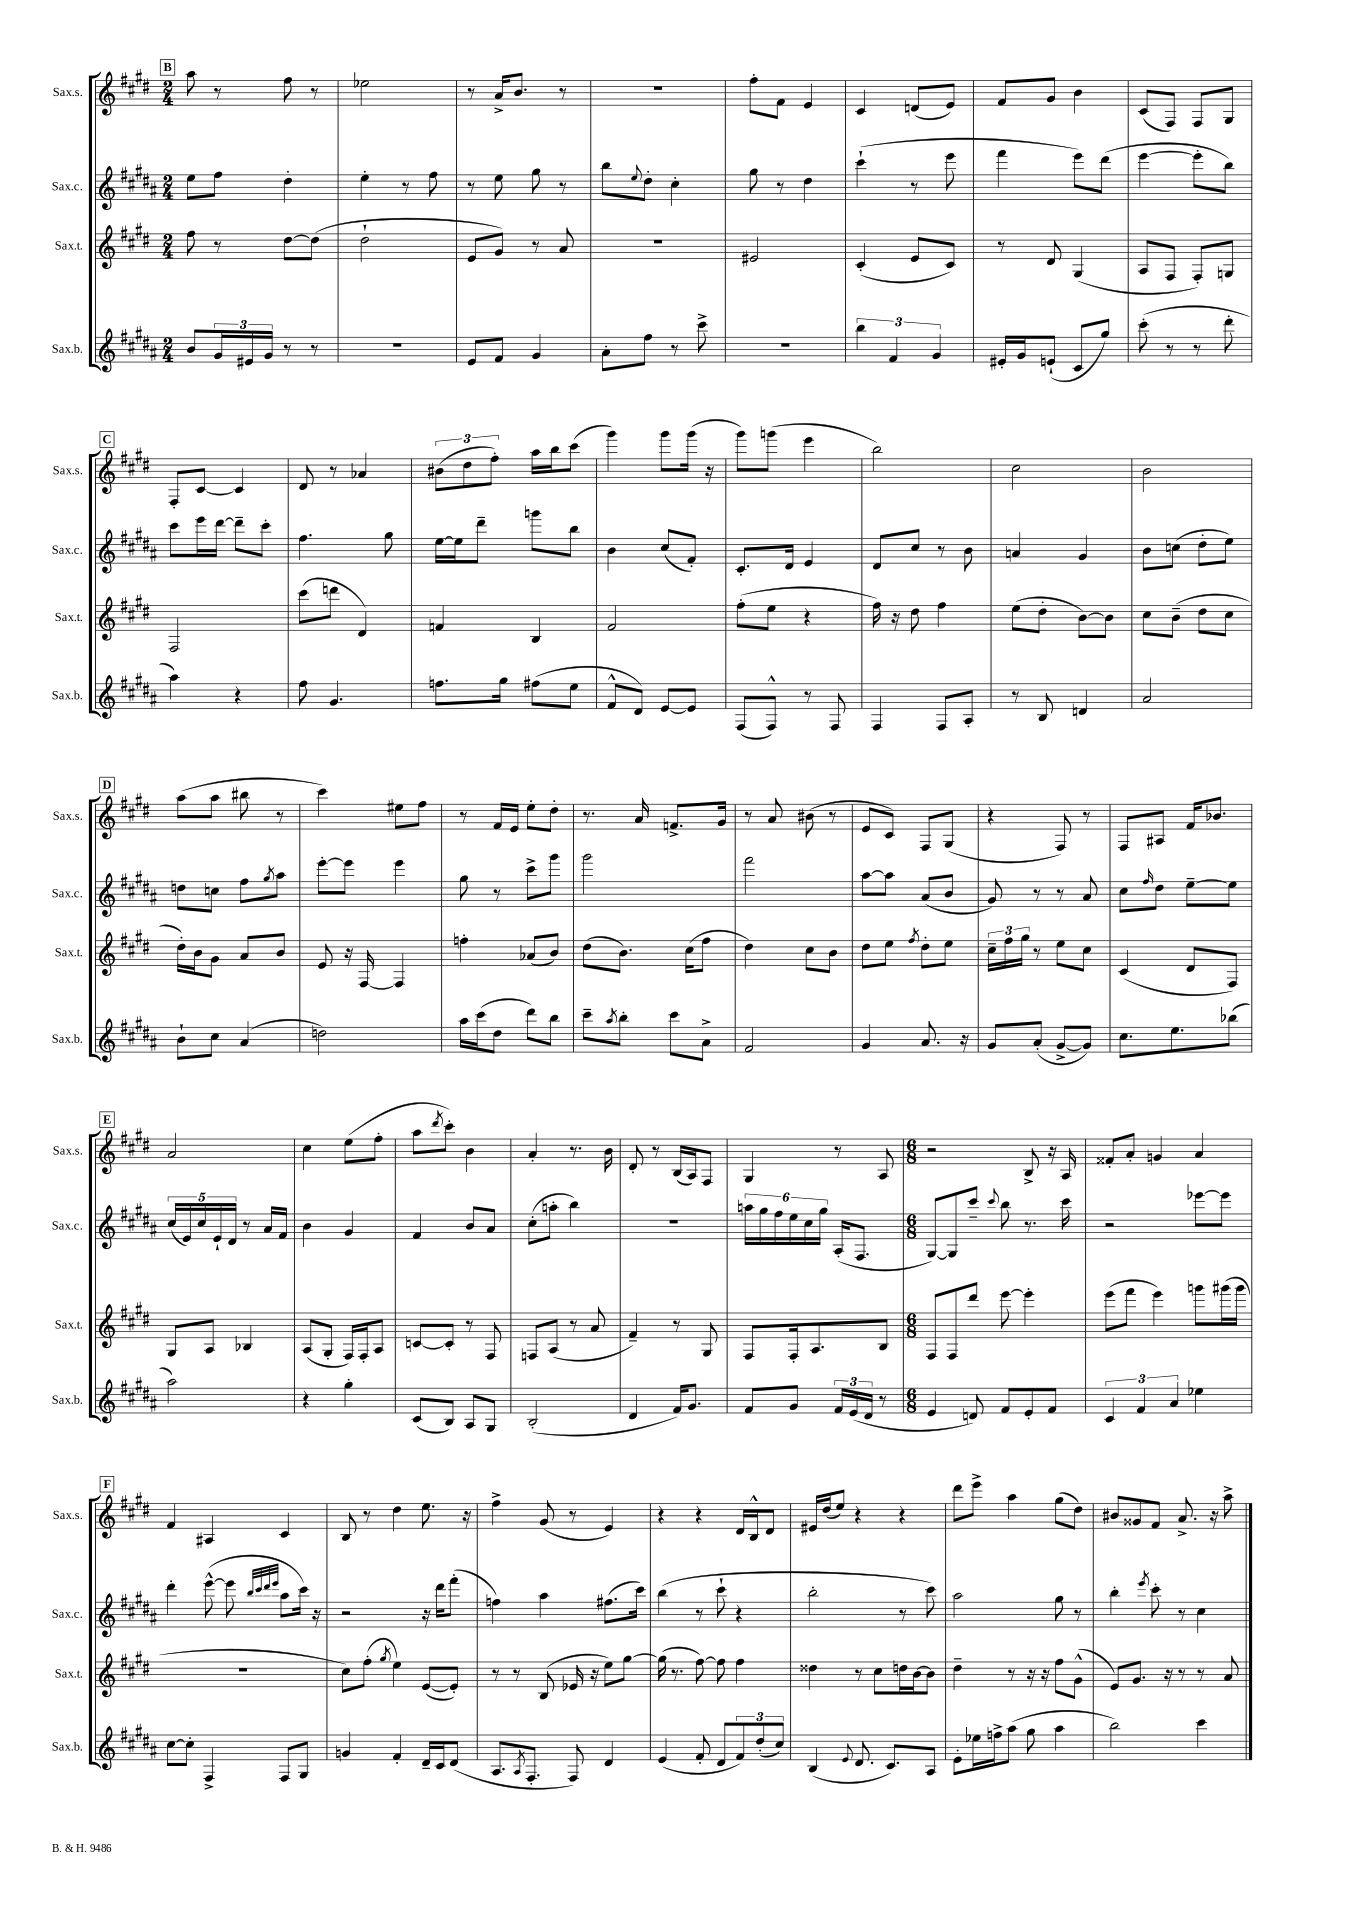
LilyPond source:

<<
\new StaffGroup <<
\new Staff = "s0" \with { instrumentName = "Sax.s." shortInstrumentName = "Sax.s." } {
    \clef treble \key e \major \numericTimeSignature \time 2/4
    \mark \markup { \box "B" } a''8 r8 fis''8 r8 |
    ees''2 |
    r8 a'16-> b'8. r8 |
    r2 |
    fis''8-. fis'8 e'4 |
    cis'4 d'8( e'8) |
    fis'8 gis'8 b'4 |
    cis'8( fis8) fis8 gis8 |
    \mark \markup { \box "C" } fis8-. cis'8~ cis'4 |
    dis'8 r8 aes'4 |
    \tuplet 3/2 { bis'8( dis''8 fis''8-.) } a''16 b''16 cis'''8( |
    gis'''4) gis'''8 gis'''16( r16 |
    gis'''8) g'''8( e'''4 |
    b''2) |
    cis''2 |
    b'2 |
    \mark \markup { \box "D" } a''8( a''8 bis''8 r8 |
    cis'''4) eis''8 fis''8 |
    r8 fis'16 e'16 e''8-. dis''8-. |
    r8. a'16 f'8.-> gis'16 |
    r8 a'8 bis'8( r8 |
    e'8 cis'8) fis8 gis8( |
    r4 fis8) r8 |
    fis8 ais8 fis'16 bes'8. |
    \mark \markup { \box "E" } a'2 |
    cis''4 e''8( fis''8-. |
    a''8 \acciaccatura { dis'''8 } cis'''8-.) b'4 |
    a'4-. r8. b'16 |
    dis'8-. r8 b16( a16) fis8 |
    gis4 r8 a8 |
    \numericTimeSignature \time 6/8 r2 b8-> r16 a16 |
    fisis'8-. a'8-. g'4 a'4 |
    \mark \markup { \box "F" } fis'4 ais4 cis'4 |
    b8 r8 dis''4 e''8. r16 |
    fis''4-> gis'8( r8 e'4) |
    r4 r4 dis'16 b16-^ dis'8 |
    eis'16 dis''16( e''8) r4 r4 |
    dis'''8 e'''8-> a''4 gis''8( dis''8) |
    bis'8 gisis'8 fis'8 a'8.-> r16 a''8-> \bar "|." |
}
\new Staff = "s1" \with { instrumentName = "Sax.c." shortInstrumentName = "Sax.c." } {
    \clef treble \key b \major \numericTimeSignature \time 2/4
    \mark \markup { \box "B" } e''8 fis''8 dis''4-. |
    e''4-. r8 fis''8 |
    r8 e''8 gis''8 r8 |
    b''8 \appoggiatura { e''8 } dis''8-. cis''4-. |
    gis''8 r8 dis''4 |
    cis'''4-!( r8 e'''8 |
    fis'''4 e'''8) dis'''8( |
    e'''4~ e'''8-. b''8) |
    \mark \markup { \box "C" } cis'''8 e'''16 dis'''16~ dis'''8-- cis'''8-. |
    fis''4. gis''8 |
    e''16~ e''16 dis'''8-- g'''8 b''8 |
    b'4 cis''8( fis'8-.) |
    cis'8.-. dis'16 e'4 |
    dis'8 cis''8 r8 b'8 |
    a'4 gis'4 |
    b'8 c''8( dis''8-. e''8) |
    \mark \markup { \box "D" } d''8 c''8 fis''8 \acciaccatura { gis''8 } ais''8 |
    e'''8~-. e'''8 e'''4 |
    gis''8 r8 cis'''8-> gis'''8 |
    gis'''2 |
    fis'''2 |
    ais''8~ ais''8 ais'8( b'8 |
    gis'8) r8 r8 ais'8 |
    cis''8 \grace { fis''16 } dis''8 e''8~-- e''8 |
    \mark \markup { \box "E" } \tuplet 5/4 { cis''16( e'16) cis''16 e'16-! dis'16 } r8 ais'16 fis'16 |
    b'4 gis'4 |
    fis'4 b'8 ais'8 |
    cis''8-.( a''8-. b''4) |
    r2 |
    \tuplet 6/4 { a''16 gis''16 fis''16 e''16 cis''16 gis''16 } ais16-.( fis8. |
    \numericTimeSignature \time 6/8 gis8~) gis8 cis'''8-- \appoggiatura { cis'''8 } b''8 r8. cis'''16 |
    r2 ees'''8~ ees'''8 |
    \mark \markup { \box "F" } dis'''4-. e'''8~-^( e'''8 \grace { b''32 cis'''32 dis'''32 e'''32 } ais''8 cis'''16) r16 |
    r2 r16 dis'''16 fis'''8-.( |
    f''4) ais''4 fis''8.( cis'''16) |
    b''4( r8 cis'''8-! r4 |
    b''2-. r8 cis'''8) |
    ais''2 gis''8 r8 |
    b''4-. \acciaccatura { e'''8 } cis'''8-. r8 cis''4 \bar "|." |
}
\new Staff = "s2" \with { instrumentName = "Sax.t." shortInstrumentName = "Sax.t." } {
    \clef treble \key e \major \numericTimeSignature \time 2/4
    \mark \markup { \box "B" } fis''8 r8 dis''8~ dis''8( |
    dis''2-! |
    e'8 gis'8) r8 a'8 |
    R2 |
    eis'2 |
    cis'4-.( e'8 cis'8) |
    r8 dis'8 gis4( |
    a8 fis8 fis8-.) g8 |
    \mark \markup { \box "C" } fis2 |
    cis'''8( d'''8 dis'4) |
    f'4 b4 |
    fis'2 |
    fis''8-.( e''8 r4 |
    fis''16) r16 dis''8 fis''4 |
    e''8( dis''8-. b'8~) b'8 |
    cis''8 b'8--( dis''8 cis''8 |
    \mark \markup { \box "D" } dis''16-.) b'16 gis'8 a'8 b'8 |
    e'8 r16 fis16~ fis4 |
    f''4-. aes'8( b'8) |
    dis''8( b'8.) cis''16( fis''8 |
    dis''4) cis''8 b'8 |
    dis''8 e''8 \acciaccatura { fis''8 } dis''8-. e''8 |
    \tuplet 3/2 { cis''16-- fis''16 gis''16 } r8 e''8 cis''8 |
    cis'4( dis'8 fis8) |
    \mark \markup { \box "E" } gis8 a8 bes4 |
    a8( gis8-. fis16) fis16-. a8 |
    c'8~ c'8-. r8 fis8 |
    f8 a8( r8 a'8 |
    fis'4--) r8 gis8 |
    fis8 fis16-. a8. b8 |
    \numericTimeSignature \time 6/8 fis8 fis8 dis'''8 e'''8~ e'''4-. |
    e'''8( fis'''8 e'''4) g'''8 gis'''16( gis'''16 |
    \mark \markup { \box "F" } R2. |
    cis''8) fis''8-.( \acciaccatura { gis''8 } e''4) e'8~( e'8-.) |
    r8 r8 b8( ees'16 r16 e''8) gis''8~ |
    gis''16( r8. fis''8~) fis''8 fis''4 |
    disis''4 r8 cis''8 d''16 b'16~ b'8 |
    dis''4-- r8 r16 r16 fis''8 gis'8-^( |
    e'8) gis'8. r16 r8 r8 a'8 \bar "|." |
}
\new Staff = "s3" \with { instrumentName = "Sax.b." shortInstrumentName = "Sax.b." } {
    \clef treble \key b \major \numericTimeSignature \time 2/4
    \mark \markup { \box "B" } b'8 \tuplet 3/2 { gis'16 eis'16 gis'16 } r8 r8 |
    r2 |
    e'8 fis'8 gis'4 |
    ais'8-. fis''8 r8 cis'''8-> |
    R2 |
    \tuplet 3/2 { b''4 fis'4 gis'4 } |
    eis'16-. gis'16 e'8-!( cis'8 gis''8) |
    cis'''8-.( r8 r8 dis'''8-. |
    \mark \markup { \box "C" } ais''4) r4 |
    fis''8 gis'4. |
    f''8. gis''16 fis''8( e''8 |
    fis'8-^ dis'8) e'8~ e'8 |
    fis8( fis8-^) r8 fis8 |
    fis4 fis8 ais8-. |
    r8 b8 d'4 |
    ais'2 |
    \mark \markup { \box "D" } b'8-! cis''8 ais'4( |
    d''2) |
    ais''16 cis'''16( dis''8 dis'''8) b''8 |
    cis'''8-- \acciaccatura { ais''8 } b''8-. cis'''8 ais'8-> |
    fis'2 |
    gis'4 ais'8. r16 |
    gis'8 ais'8-.( gis'8~-> gis'8) |
    cis''8. e''8. bes''8( |
    \mark \markup { \box "E" } ais''2) |
    r4 gis''4-. |
    cis'8( b8) ais8 gis8 |
    b2-.( |
    dis'4 fis'16) gis'8. |
    fis'8 gis'8 \tuplet 3/2 { fis'16 e'16( dis'16 } r8 |
    \numericTimeSignature \time 6/8 e'4 d'8) fis'8 e'8-. fis'8 |
    \tuplet 3/2 { cis'4 fis'4 ais'4 } ees''4 |
    \mark \markup { \box "F" } cis''8~ cis''8-. fis4-> fis8 gis8 |
    g'4 fis'4-. dis'16-- cis'16 dis'8( |
    ais8. \acciaccatura { ais8 } fis8.-. fis8) dis'4 |
    e'4( fis'8-. dis'8 \tuplet 3/2 { fis'8) dis''8-.( cis''8) } |
    b4( \appoggiatura { e'8 } dis'8. cis'8.) ais8 |
    e'8-. ees''16 f''16-> ais''8( gis''8 ais''4 |
    b''2) cis'''4 \bar "|." |
}
>>
>>
